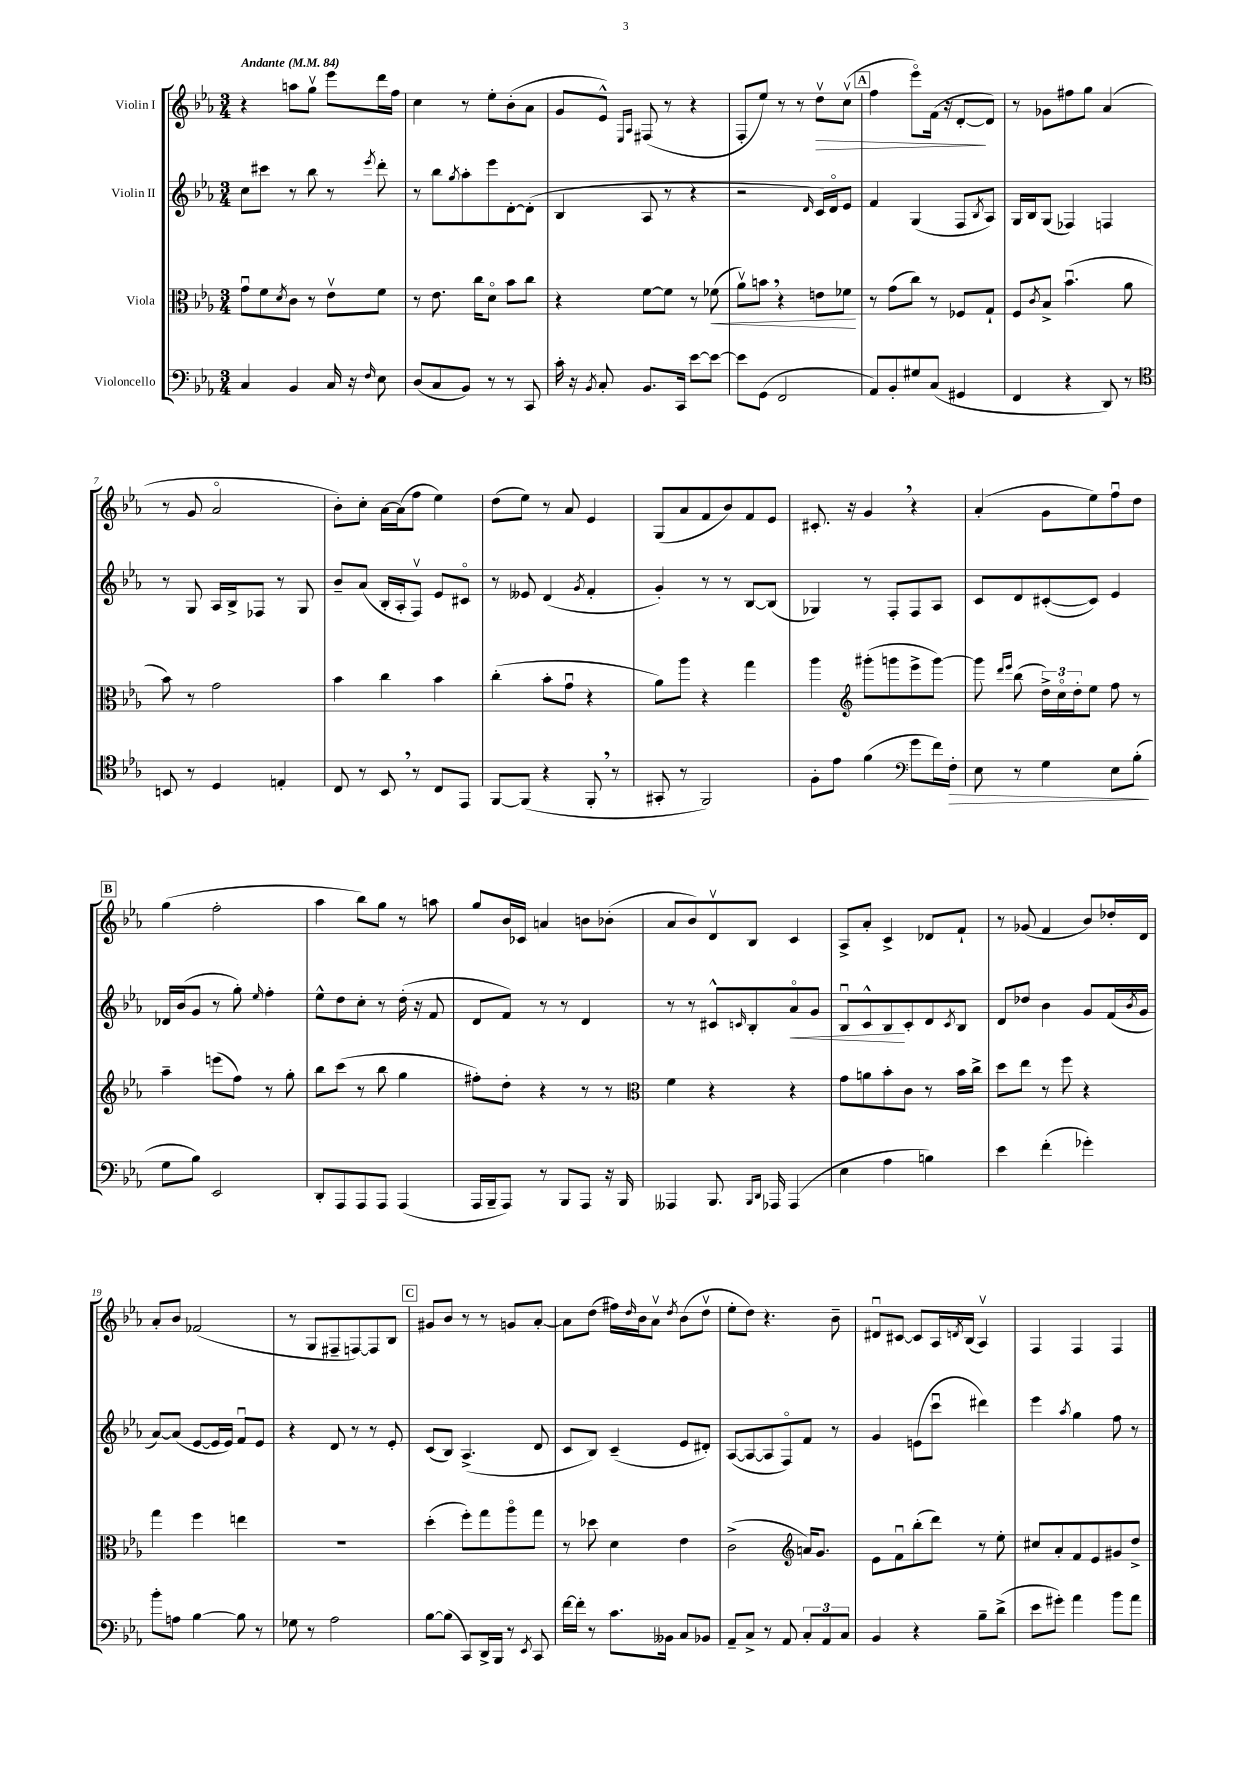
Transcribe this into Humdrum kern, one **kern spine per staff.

**kern	**dynam	**kern	**dynam	**kern	**dynam	**kern	**dynam
*part4	*part4	*part3	*part3	*part2	*part2	*part1	*part1
*staff4	*staff4	*staff3	*staff3	*staff2	*staff2	*staff1	*staff1
*I"Violoncello	*	*I"Viola	*	*I"Violin II	*	*I"Violin I	*
*clefF4	*	*clefC3	*	*clefG2	*	*clefG2	*
*k[b-e-a-]	*	*k[b-e-a-]	*	*k[b-e-a-]	*	*k[b-e-a-]	*
*M3/4	*	*M3/4	*	*M3/4	*	*M3/4	*
*MM84	*	*MM84	*	*MM84	*	*MM84	*
=1	=1	=1	=1	=1	=1	=1	=1
!	!	!	!	!	!	!LO:TX:a:B:t=Andante	!
4C/	.	8gu\L	.	8cc\L	.	4r	.
.	.	8f\	.	8ccc#X\J	.	.	.
.	.	8qd/	.	.	.	.	.
4BB-/	.	8c\J	.	8r	.	8aan\L	.
.	.	8r	.	8bb-\	.	8ggv\J	.
16C/	.	8e-v\L	.	8r	.	8eee-\L	.
16r	.	.	.	.	.	.	.
16qqF/	.	.	.	8qeee-/	.	.	.
8E-\	.	8f\J	.	8ddd'\	.	16ddd\L	.
.	.	.	.	.	.	16ff\JJ	.
=2	=2	=2	=2	=2	=2	=2	=2
(8D/L	.	8r	.	8r	.	4cc\	.
8C/	.	8.e-\	.	8bb-\L	.	.	.
.	.	.	.	8qgg/	.	.	.
8BB-/J)	.	.	.	8aa-'\	.	8r	.
.	.	16cc\KL	.	.	.	.	.
8r	.	8d\J	.	8eee-\	.	8ee-'\L	.
8r	.	8b-\L	.	[8d'\	.	(8b-'\	.
8CC/	.	8cc\J	.	(8d'\J]	.	8a-\J	.
=3	=3	=3	=3	=3	=3	=3	=3
16c'\	.	4r	.	4B-/	.	8g/L	.
16r	.	.	.	.	.	.	.
8qBB-/	.	.	.	.	.	.	.
8C'/	.	.	.	.	.	8e-^^/J)	.
.	.	.	.	.	.	16qqE-/LL	.
.	.	.	.	.	.	16qqA-/JJ	.
8.BB-/L	.	[8f\L	.	8A-/	.	(8F#X/	.
.	.	8f\J]	.	8r	.	8r	.
16CC/Jk	.	.	.	.	.	.	.
[8e-\L	.	8r	.	4r	.	4r	.
!	!	!	!LO:HP:b	!	!	!	!
8e-\J_	.	(8f-X\	<	.	.	.	.
=4	=4	=4	=4	=4	=4	=4	=4
8e-\L]	.	8a-v\L)	.	2r	.	8F'/L	.
(8GG\J	.	8bn,\J	.	.	.	8ee-/J)	.
2FF/	.	4r	.	.	.	8r	.
.	.	.	.	.	.	8r	.
.	.	.	.	16qqd/	.	.	.
!	!	!	!	!	!	!	!LO:HP:b
.	.	8en\L	.	16c/LL)	.	8ddv\L	>
.	.	.	.	16d/J	.	.	.
.	.	8f-X\J	.	8e-/J	.	(8ccv\J	.
.	.	.	[	.	.	.	.
!!LO:REH:place=s1:t=A
=5	=5	=5	=5	=5	=5	=5	=5
8AA-/L)	.	8r	.	4f/	.	4ff\	.
8BB-'/	.	(8g\L	.	.	.	.	.
8G#X/	.	8cc\J)	.	(4G/	.	8eee-\L)	.
(8C/J	.	8r	.	.	.	(16f\Jk	.
.	.	.	.	.	.	16r	.
4GG#X/	.	8F-X/L	.	8F/L	.	[8d'/L	.
.	.	.	.	8qB-/	.	.	.
.	.	8G`/J	.	8A-/J)	.	8d/J])	]
=6	=6	=6	=6	=6	=6	=6	=6
4FF/	.	8F/L	.	16G/LL	.	8r	.
.	.	.	.	16B-/J	.	.	.
.	.	8qc/	.	.	.	.	.
.	.	8B-^/J	.	(8G/J	.	8g-X\L	.
4r	.	(4.b-u\	.	4F-X/)	.	8ff#X\	.
.	.	.	.	.	.	8gg\J	.
8DD/)	.	.	.	4Fn/	.	(4a-/	.
8r	.	8a-\	.	.	.	.	.
!!LO:LB:g=z
=7	=7	=7	=7	=7	=7	=7	=7
*clefC4	*	*	*	*	*	*	*
8BBn/	.	8b-\)	.	8r	.	8r	.
8r	.	8r	.	8G/	.	8g/	.
4D/	.	2g\	.	16A-/LL	.	2a-/	.
.	.	.	.	16B-^/J	.	.	.
.	.	.	.	8F-X/J	.	.	.
4En'/	.	.	.	8r	.	.	.
.	.	.	.	8G/	.	.	.
=8	=8	=8	=8	=8	=8	=8	=8
8C/	.	4b-\	.	8b-~/L	.	8b-'\L)	.
8r	.	.	.	(8a-/J	.	8cc'\J	.
8BB-,/	.	4cc\	.	16B-'/LL	.	[16a-\LL	.
.	.	.	.	16A-'/J	.	(16a-\J]	.
8r	.	.	.	8Fv/J)	.	8ff\J	.
8C/L	.	4b-\	.	8e-/L	.	4ee-\)	.
8EE-/J	.	.	.	8c#X/J	.	.	.
=9	=9	=9	=9	=9	=9	=9	=9
[8FF/L	.	(4cc'\	.	8r	.	(8dd\L	.
(8FF/J]	.	.	.	8e--X/	.	8ee-\J)	.
4r	.	8b-'\L	.	(4d/	.	8r	.
.	.	8gu\J	.	.	.	8a-/	.
.	.	.	.	8qg/	.	.	.
8FF',/	.	4r	.	4f'/	.	4e-/	.
8r	.	.	.	.	.	.	.
=10	=10	=10	=10	=10	=10	=10	=10
8GG#X'/	.	8a-\L)	.	4g'/)	.	(8G/L	.
8r	.	8aa-\J	.	.	.	8a-/	.
2FF/)	.	4r	.	8r	.	8f/	.
.	.	.	.	8r	.	8b-/)	.
.	.	4gg\	.	[8B-/L	.	8f/	.
.	.	.	.	(8B-/J]	.	8e-/J	.
=11	=11	=11	=11	=11	=11	=11	=11
8F'\L	.	4aa-\	.	4G-X/)	.	8.c#X'/	.
8e-\J	.	.	.	.	.	.	.
.	.	.	.	.	.	16r	.
*	*	*clefG2	*	*	*	*	*
(4f\	.	(8ggg#X'\L	.	8r	.	4g,/	.
.	.	8gggn\	.	8F'/L	.	.	.
*clefF4	*	*	*	*	*	*	*
8g\L	.	8eee-^\	.	8F/	.	4r	.
16f\L)	.	[8ggg\J)	.	8A-/J	.	.	.
!	!LO:HP:b	!	!	!	!	!	!
16F'\JJ	>	.	.	.	.	.	.
=12	=12	=12	=12	=12	=12	=12	=12
8E-\	.	8ggg\]	.	8c/L	.	(4a-'/	.
.	.	16qqddd/LL	.	.	.	.	.
.	.	16qqeee-/JJ	.	.	.	.	.
8r	.	(8bb-\	.	8d/	.	.	.
4G\	.	24dd^\LL)	.	([8c#X'/	.	8g\L	.
.	.	24cc\	.	.	.	.	.
.	.	24dd'\J	.	.	.	.	.
.	.	8ee-\J	.	8c#/J])	.	8ee-\)	.
8E-\L	.	8ff\	.	4e-/	.	8ffu\	.
(8B-'\J	.	8r	.	.	.	8dd\J	.
.	]	.	.	.	.	.	.
!!LO:LB:g=z
!!LO:REH:place=s1:t=B
=13	=13	=13	=13	=13	=13	=13	=13
8G\L	.	4aa-~\	.	16d-X/LL	.	(4gg\	.
.	.	.	.	(16b-/J	.	.	.
8B-\J)	.	.	.	8g/J	.	.	.
2EE-/	.	(8eeen\L	.	8r	.	2ff'\	.
.	.	8ff\J)	.	8gg'\)	.	.	.
.	.	.	.	16qqee-/	.	.	.
.	.	8r	.	4ff'\	.	.	.
.	.	8gg'\	.	.	.	.	.
=14	=14	=14	=14	=14	=14	=14	=14
8DD'/L	.	8bb-\L	.	8ee-^^\L	.	4aa-\	.
8AAA-/	.	(8ccc\J	.	8dd\	.	.	.
8AAA-/	.	8r	.	8cc'\J	.	8bb-\L)	.
8AAA-/J	.	8bb-\	.	8r	.	8gg\J	.
(4AAA-/	.	4gg\	.	(16dd'\	.	8r	.
.	.	.	.	16r	.	.	.
.	.	.	.	8f/	.	8aan\	.
=15	=15	=15	=15	=15	=15	=15	=15
16AAA-/LL	.	8ff#X'\L)	.	8d/L	.	8gg/L	.
16BBB-~/J	.	.	.	.	.	.	.
8AAA-/J)	.	8dd'\J	.	8f/J)	.	16b-/L	.
.	.	.	.	.	.	16c-X/JJ	.
8r	.	4r	.	8r	.	4an/	.
8BBB-/L	.	.	.	8r	.	.	.
8AAA-/J	.	8r	.	4d/	.	8bn\L	.
16r	.	8r	.	.	.	(8b-X'\J	.
16BBB-/	.	.	.	.	.	.	.
=16	=16	=16	=16	=16	=16	=16	=16
*	*	*clefC3	*	*	*	*	*
4AAA--X/	.	4f\	.	8r	.	8a-/L	.
.	.	.	.	8r	.	8b-/)	.
8.BBB-/	.	4r	.	8c#X^^/L	.	8dv/	.
.	.	.	.	16qqcn/	.	.	.
.	.	.	.	8B-'/	.	8B-/J	.
16qqBBB-/LL	.	.	.	.	.	.	.
16qqDD/JJ	.	.	.	.	.	.	.
16AAA-X/	.	.	.	.	.	.	.
!	!	!	!	!	!LO:HP:b	!	!
(4AAA-/	.	4r	.	8a-/	<	4c/	.
.	.	.	.	8g/J	.	.	.
=17	=17	=17	=17	=17	=17	=17	=17
4E-\	.	8g\L	.	8B-u/L	.	8A-^/L	.
.	.	8an\	.	8c^^/	.	8a-'/J	.
4A-\	.	8b-'\	.	8B-/	.	4c^/	.
.	.	8c\J	.	8c'/	[	.	.
4Bn\)	.	8r	.	8d/	.	8d-X/L	.
.	.	.	.	8qc/	.	.	.
.	.	16b-\LL	.	8B-/J	.	8f`/J	.
.	.	16cc^\JJ	.	.	.	.	.
=18	=18	=18	=18	=18	=18	=18	=18
4e-\	.	8dd\L	.	8d/L	.	8r	.
.	.	8ee-\J	.	8dd-X/J	.	(8g-X/	.
(4f'\	.	8r	.	4b-\	.	4f/	.
.	.	8ff\	.	.	.	.	.
4g-X'\)	.	4r	.	8g/L	.	8b-/L)	.
.	.	.	.	(16f/L	.	16dd-X'/L	.
.	.	.	.	8qb-/	.	.	.
.	.	.	.	16g/JJ	.	16d/JJ	.
!!LO:LB:g=z
=19	=19	=19	=19	=19	=19	=19	=19
8b-'\L	.	4gg\	.	[8a-/L)	.	8a-'/L	.
8An\J	.	.	.	(8a-/J]	.	8b-/J	.
[4B-\	.	4ff\	.	[8e-/L	.	(2f-X/	.
.	.	.	.	16e-/L]	.	.	.
.	.	.	.	16e-/JJ)	.	.	.
8B-\]	.	4een\	.	8fu/L	.	.	.
8r	.	.	.	8e-/J	.	.	.
=20	=20	=20	=20	=20	=20	=20	=20
8G-X\	.	2.r	.	4r	.	8r	.
8r	.	.	.	.	.	8G/L	.
2A-\	.	.	.	8d/	.	8F#X~/	.
.	.	.	.	8r	.	[8Fn/)	.
.	.	.	.	8r	.	8F/]	.
.	.	.	.	8e-'/	.	8B-/J	.
!!LO:REH:place=s1:t=C
=21	=21	=21	=21	=21	=21	=21	=21
[8B-\L	.	(4dd'\	.	(8c/L	.	8g#X/L	.
(8B-\J]	.	.	.	8B-/J)	.	8b-/J	.
8CC/L)	.	8ff'\L)	.	(4.A-^/	.	8r	.
16DD^/L	.	8gg\	.	.	.	8r	.
16BBB-/JJ	.	.	.	.	.	.	.
8r	.	8aa-\	.	.	.	8gn/L	.
8qEE-/	.	.	.	.	.	.	.
8CC/	.	8gg\J	.	8d/	.	[8a-'/J	.
=22	=22	=22	=22	=22	=22	=22	=22
[16f\LL	.	8r	.	8c/L	.	8a-\L]	.
16f'\JJ]	.	.	.	.	.	.	.
8r	.	8dd-X\	.	8B-/J)	.	(8dd\J	.
8.c\L	.	4d\	.	(4c~/	.	16ff#X\LL)	.
.	.	.	.	.	.	16qqdd/	.
.	.	.	.	.	.	16b-\J	.
.	.	.	.	.	.	8a-v\J	.
16BB--X\Jk	.	.	.	.	.	.	.
.	.	.	.	.	.	8qdd/	.
8C/L	.	4e-\	.	8e-/L	.	(8b-\L	.
8BB-X/J	.	.	.	8d#X'/J)	.	8ddv\J	.
=23	=23	=23	=23	=23	=23	=23	=23
8AA-~/L	.	(2c^\	.	([8A-/L	.	8ee-'\L	.
8C^/J	.	.	.	8A-/_	.	8dd\J)	.
8r	.	.	.	8A-/]	.	4.r	.
8AA-/	.	.	.	8F/)	.	.	.
*	*	*clefG2	*	*	*	*	*
12C'/L	.	16an/KL)	.	8f/J	.	.	.
.	.	8.g/J	.	.	.	.	.
12AA-/	.	.	.	.	.	.	.
.	.	.	.	8r	.	8b-~\	.
12C/J	.	.	.	.	.	.	.
=24	=24	=24	=24	=24	=24	=24	=24
4BB-/	.	8e-\L	.	4g/	.	8d#Xu/L	.
.	.	8fu\	.	.	.	[8c#X/J	.
4r	.	(8bb-'\	.	(8en\L	.	8c#/L]	.
.	.	8ddd\J)	.	8cccu\J	.	16A-/L	.
.	.	.	.	.	.	8qdn/	.
.	.	.	.	.	.	(16B-/JJ	.
8B-~\L	.	8r	.	4ddd#X\)	.	4A-v/)	.
(8d^\J	.	8ee-'\	.	.	.	.	.
=25	=25	=25	=25	=25	=25	=25	=25
8e-\L	.	8cc#X/L	.	4eee-\	.	4F/	.
8g#X'\J)	.	8a-'/	.	.	.	.	.
.	.	.	.	8qaa-/	.	.	.
4a-\	.	8f/	.	4gg\	.	4F/	.
.	.	8e-/	.	.	.	.	.
8b-\L	.	8g#X/	.	8ff\	.	4F/	.
8a-\J	.	8dd^/J	.	8r	.	.	.
==	==	==	==	==	==	==	==
*-	*-	*-	*-	*-	*-	*-	*-
